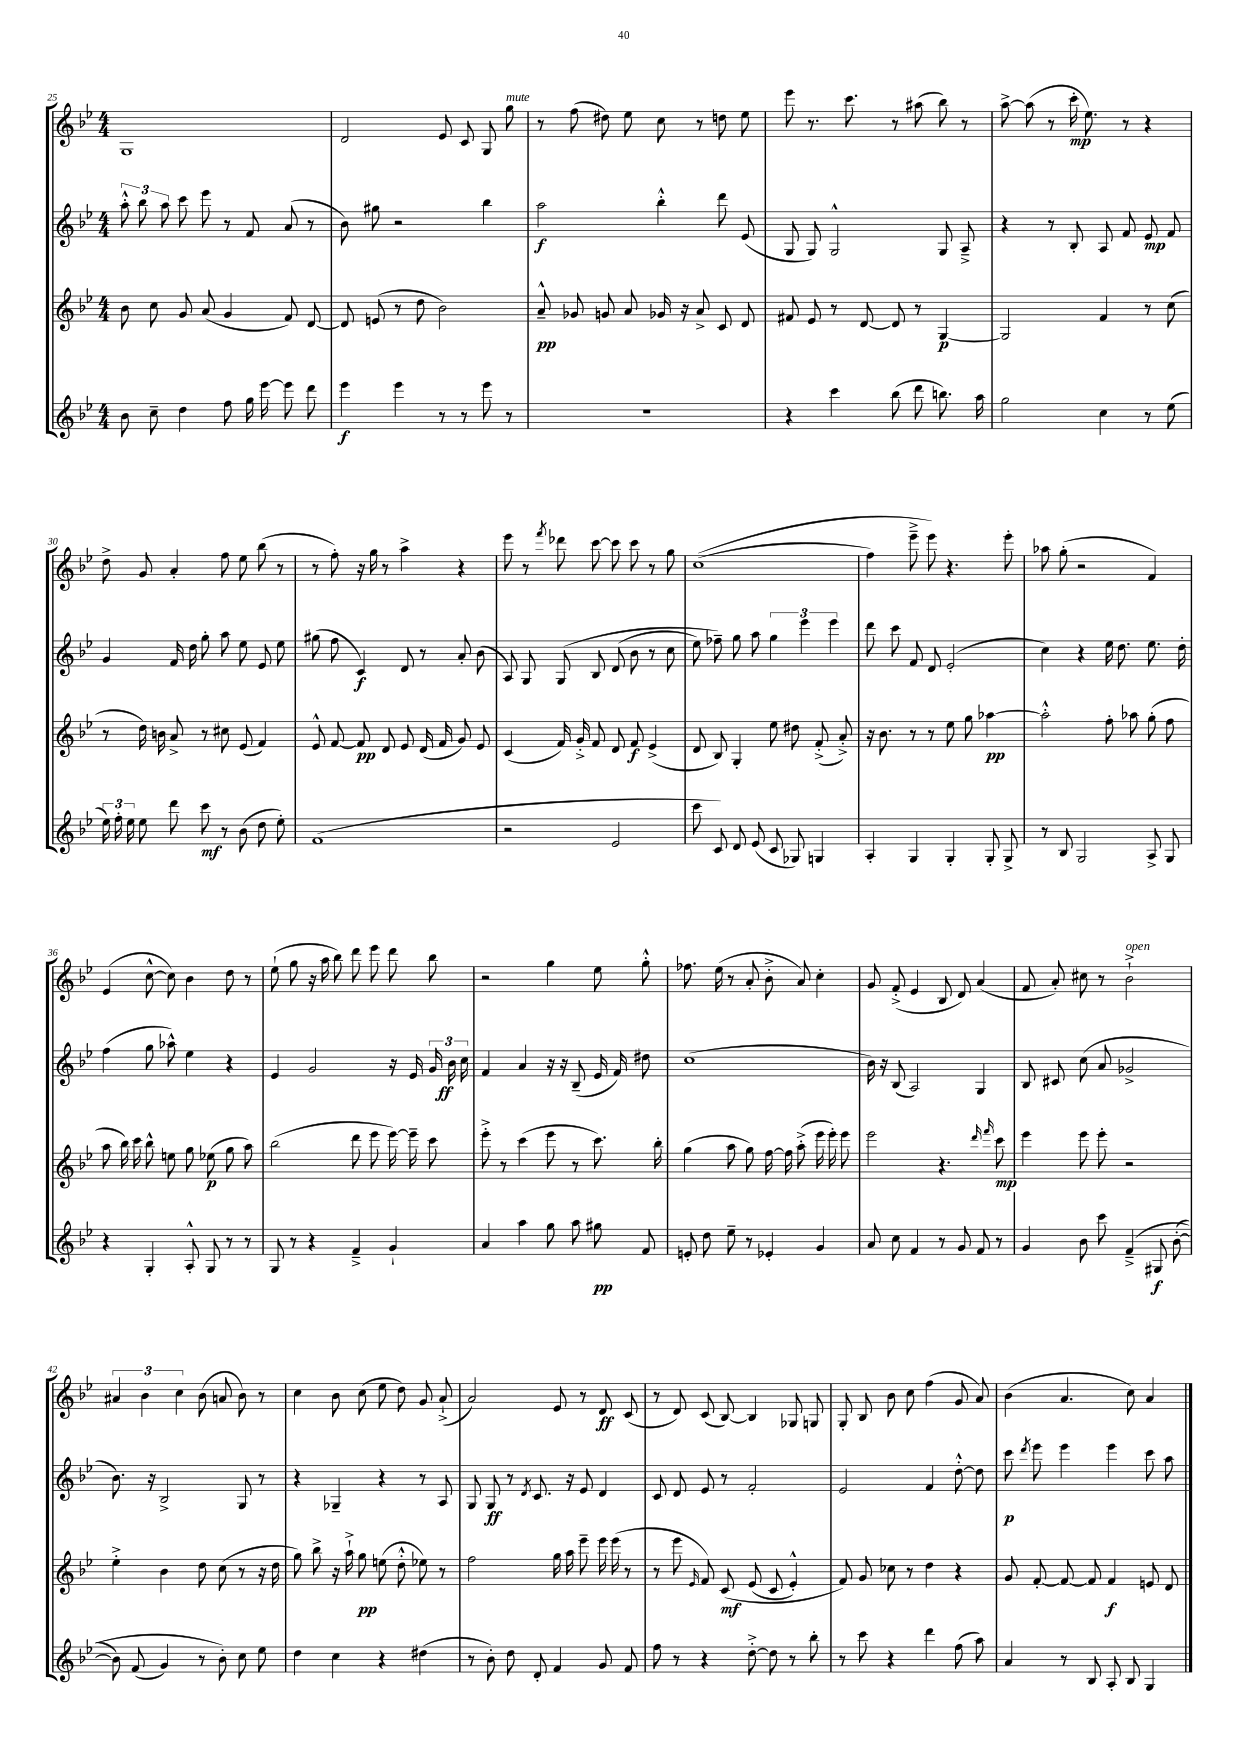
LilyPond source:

<<
\new StaffGroup <<
\new Staff = "s0" {
    \clef treble \key bes \major \numericTimeSignature \time 4/4
    \autoBeamOff g1 |
    d'2 ees'8 c'8 g8 g''8^\markup { \italic "mute" } |
    r8 f''8( dis''8) ees''8 c''8 r8 d''8 ees''8 |
    ees'''8 r8. c'''8. r8 ais''8( bes''8) r8 |
    a''8~-> a''8( r8 c'''16-.\mp ees''8.) r8 r4 |
    d''8-> g'8 a'4-. f''8 ees''8 bes''8( r8 |
    r8 f''8-.) r16 g''16 r8 a''4-> r4 |
    ees'''8 r8 \acciaccatura { f'''8 } des'''8 c'''8~ c'''8 c'''8 r8 g''8 |
    c''1(\( |
    f''4) ees'''8---> ees'''8\) r4. ees'''8-. |
    aes''8 g''8-.( r2 f'4) |
    ees'4( c''8~-^ c''8) bes'4 d''8 r8 |
    ees''8-!( g''8 r16 a''16 bes''8) d'''8 ees'''8 d'''8 bes''8 |
    r2 g''4 ees''8 g''8-.-^ |
    fes''8. ees''16( r8 a'8-. bes'8-.-> a'8) c''4-. |
    g'8 f'8-.->( ees'4 bes8 d'8) a'4( |
    f'8 a'8-.) cis''8 r8 bes'2-!->^\markup { \italic "open" } |
    \tuplet 3/2 { ais'4 bes'4 c''4 } bes'8( a'8 bes'8) r8 |
    c''4 bes'8 c''8( ees''8 d''8) g'8 a'8-!->( |
    a'2) ees'8 r8 d'8\ff c'8( |
    r8 d'8) c'8( bes8~) bes4 ges8 g8 |
    g8-. bes8 bes'8 c''8 f''4( g'8 a'8) |
    bes'4( a'4. c''8) a'4 \bar "|." |
}
\new Staff = "s1" {
    \clef treble \key bes \major \numericTimeSignature \time 4/4
    \autoBeamOff \tuplet 3/2 { a''8-.-^ bes''8 a''8 } c'''8 ees'''8 r8 f'8 a'8( r8 |
    bes'8) gis''8 r2 bes''4 |
    a''2\f bes''4-.-^ d'''8 ees'8( |
    g8 g8) g2-^ g8 a8---> |
    r4 r8 bes8-. a8 f'8 ees'8\mp f'8 |
    g'4 f'16 d''16 g''8-. a''8 ees''8 ees'8 ees''8 |
    gis''8( f''8 c'4\f) d'8 r8 a'8-. bes'8( |
    a8) g8 g8\( bes8 d'8( bes'8 r8 c''8 |
    ees''8) fes''8--\) g''8 a''8 \tuplet 3/2 { g''4 ees'''4 ees'''4 } |
    d'''8 c'''8 f'8 d'8 ees'2-.( |
    c''4) r4 ees''16 d''8. ees''8. d''16-. |
    f''4( g''8 aes''8-^) ees''4 r4 |
    ees'4 g'2 r16 ees'16 \tuplet 3/2 { g'16 bes'16\ff c''16 } |
    f'4 a'4 r16 r16 bes8--( ees'16 f'16) dis''8 |
    c''1( |
    bes'16) r16 bes8( a2) g4 |
    bes8 cis'8 c''8( a'8 ges'2-> |
    bes'8.) r16 bes2-> g8 r8 |
    r4 ges4-- r4 r8 a8 |
    g8 g8\ff r8 \acciaccatura { d'8 } c'8. r16 ees'8 d'4 |
    c'8 d'8 ees'8 r8 f'2-. |
    ees'2 f'4 d''8~-.-^ d''8 |
    c'''8\p \acciaccatura { d'''8 } ees'''8 ees'''4 ees'''4 c'''8 a''8 \bar "|." |
}
\new Staff = "s2" {
    \clef treble \key bes \major \numericTimeSignature \time 4/4
    \autoBeamOff bes'8 c''8 g'8 a'8( g'4 f'8) d'8~ |
    d'8 e'8( r8 d''8 bes'2) |
    a'8---^\pp ges'8 g'8 a'8 ges'16 r16 a'8-> c'8 d'8 |
    fis'8 ees'8 r8 d'8~ d'8 r8 g4~\p |
    g2 f'4 r8 c''8( |
    r8 d''16) b'16 a'8-> r8 cis''8 ees'8( f'4) |
    ees'8-^ f'8~ f'8\pp d'8 ees'8 d'16( f'16 g'8) ees'8 |
    c'4( f'16) g'16-.-> f'8 d'8 f'8\f ees'4->( |
    d'8 bes8) g4-. ees''8 dis''8 f'8-.->( a'8-.->) |
    r16 bes'8. r8 r8 ees''8 g''8 aes''4~\pp |
    aes''2-.-^ f''8-. aes''8 g''8-.( f''8 |
    a''8 bes''16) c'''16 bes''8-^ e''8 g''8 ees''8\p( g''8 a''8) |
    bes''2( d'''8 ees'''8 ees'''16~) ees'''16-- c'''8 |
    ees'''8-.-> r8 c'''4( ees'''8 r8 c'''8.) bes''16-. |
    g''4( a''8 g''8) f''16~ f''16 a''8-.->( ees'''16 ees'''16-.) ees'''8 |
    ees'''2 r4. \grace { d'''16 f'''16 } c'''8\mp |
    ees'''4 ees'''8 ees'''8-. r2 |
    ees''4-.-> bes'4 d''8 c''8( r8 r16 d''16 |
    g''8) bes''8-> r16 a''16-!-> g''8\pp e''8( d''8-.-^ ees''8) r8 |
    f''2 g''16 a''16 ees'''8-- ees'''16 ees'''16( r8 |
    r8 ees'''8 \grace { ees'16 } f'8) c'8\mf\( ees'8( c'8 ees'4-.-^) |
    f'8\) g'8 ces''8 r8 d''4 r4 |
    g'8 f'8~-. f'8~ f'8 f'4\f e'8 d'8 \bar "|." |
}
\new Staff = "s3" {
    \clef treble \key bes \major \numericTimeSignature \time 4/4
    \autoBeamOff bes'8 c''8-- d''4 f''8 g''16 ees'''16~ ees'''8 d'''8 |
    ees'''4\f ees'''4 r8 r8 ees'''8 r8 |
    r1 |
    r4 c'''4 bes''8( d'''8 b''8.) a''16 |
    g''2 c''4 r8 ees''8( |
    \tuplet 3/2 { ees''16) f''16-. ees''16 } ees''8 d'''8 c'''8\mf r8 bes'8( d''8 ees''8-.) |
    f'1( |
    r2 ees'2 |
    c'''8 c'8) d'8 ees'8( c'8 ges8) g4 |
    a4-. g4 g4-. g8-. g8-> |
    r8 bes8 g2 a8-> g8 |
    r4 g4-. a8-.-^ g8 r8 r8 |
    g8 r8 r4 f'4---> g'4-! |
    a'4 a''4 g''8 a''8 gis''8\pp f'8 |
    e'8-. d''8 ees''8-- r8 ees'4-. g'4 |
    a'8 c''8 f'4 r8 g'8 f'8 r8 |
    g'4 bes'8 c'''8 f'4--->( gis8\f bes'8~-.\( |
    bes'8) f'8( g'4) r8 bes'8-.\) c''8 ees''8 |
    d''4 c''4 r4 dis''4( |
    r8 bes'8-.) d''8 d'8-. f'4 g'8 f'8 |
    f''8 r8 r4 d''8~-.-> d''8 r8 bes''8-. |
    r8 c'''8 r4 d'''4 f''8( a''8) |
    a'4 r8 bes8 a8-. bes8 g4 \bar "|." |
}
>>
>>
\layout { \context { \Score currentBarNumber = #25 } }
